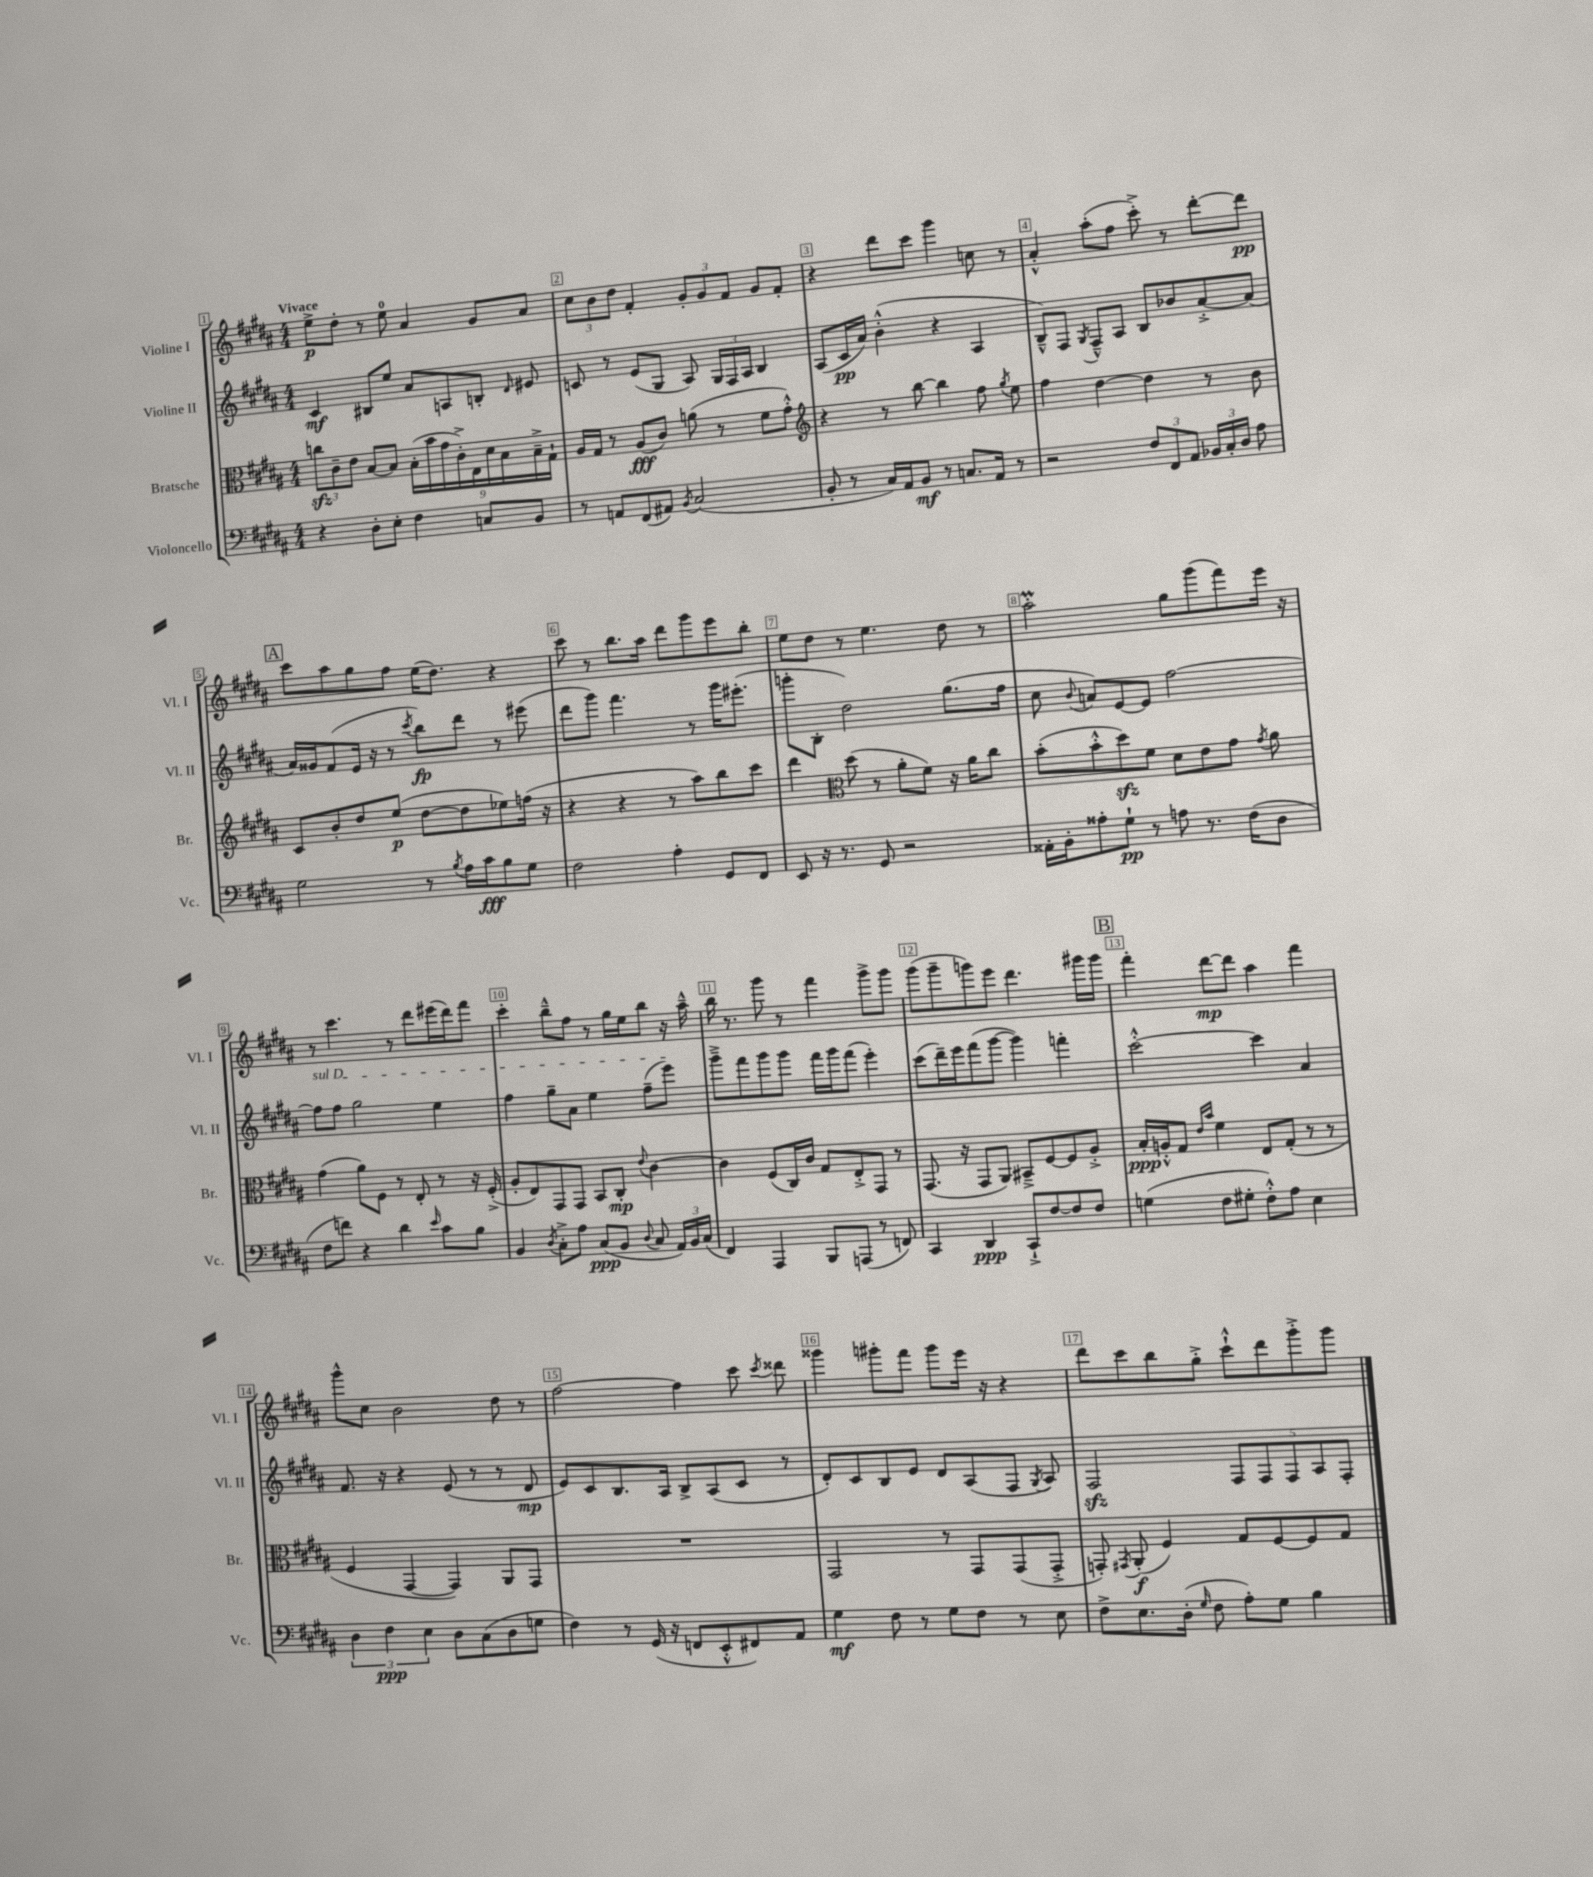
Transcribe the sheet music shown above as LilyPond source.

<<
\new StaffGroup <<
\new Staff = "s0" \with { instrumentName = "Violine I" shortInstrumentName = "Vl. I" } {
    \clef treble \key b \major \numericTimeSignature \time 4/4 \tempo "Vivace"
    \autoBeamOff e''8[->\p dis''8]-. r8 e''8-0 ais'4 gis'8[ ais'8] |
    \tuplet 3/2 { cis''8[ b'8 dis''8] } fis'4-. \tuplet 3/2 { gis'8[-. gis'8 fis'8] } gis'8[ fis'8]-. |
    r4 dis'''8[ cis'''8] gis'''4 c''8 r8 |
    ais'4-.-^ ais''8[-.( fis''8] cis'''8-.->) r8 dis'''8[~-. dis'''8]\pp |
    \mark \markup { \box "A" } cis'''8[ ais''8 gis''8 fis''8] e''16[( dis''8.]) r4 |
    cis'''8 r8 b''8.[ ais''16] dis'''8[ gis'''8 e'''8 b''8]-. |
    e''8[ dis''8] r8 e''4. dis''8 r8 |
    ais''2-.\prall gis''8[ gis'''8( fis'''8) e'''16] r16 |
    r8 cis'''4. r8 dis'''8[ eis'''16( dis'''16) fis'''8] |
    cis'''4-. b''8[---^ fis''8] r8 gis''16[ e''16 b''8] r16 ais''16---^ |
    b''16 r8. gis'''8 r8 fis'''4 gis'''8[-> gis'''8] |
    gis'''8[( gis'''8-- g'''8) e'''8] dis'''4. gis'''16[ gis'''16] |
    \mark \markup { \box "B" } fis'''4-. dis'''8[~\mp dis'''8] ais''4 fis'''4 |
    gis'''8[-^ cis''8] b'2 dis''8 r8 |
    fis''2~ fis''4 cis'''8 \acciaccatura { cis'''8 } disis'''8 |
    gisis'''4 gis'''8[-. fis'''8] gis'''8[ e'''16] r16 r4 |
    dis'''8[ cis'''8 b''8 gis''8]-.-> cis'''8[-!-^ dis'''8 gis'''8-.-> gis'''8] \bar "|." |
}
\new Staff = "s1" \with { instrumentName = "Violine II" shortInstrumentName = "Vl. II" } {
    \clef treble \key b \major \numericTimeSignature \time 4/4
    \autoBeamOff cis'4\mf bis8[ e''8] ais'8[ a8 b8]-. \grace { dis'16 } eis'8 |
    c'8 r8 e'8[( gis8] ais8) \tuplet 3/2 { gis16[ fis16 ais16] } b4 |
    ais8[( cis'16\pp ais'16]) b'4-.-^( r4 ais4 |
    b8[---^) fis8] \acciaccatura { gis8 } fis8[---^ ais8] b8[ bes'8 ais'8~-.-> ais'8]( |
    \mark \markup { \box "A" } ais'16[) gisis'16 fis'8( e'16] r16 r8 \acciaccatura { cis'''8 } b''8[\fp) dis'''8] r8 eis'''8( |
    dis'''8[ gis'''8]) fis'''4. r8 gis'''16[ eis'''8.]-.( |
    g'''8[-. b8]-. dis''2) gis''8.[( fis''16] |
    cis''8 \appoggiatura { b'8 } a'8[) e'8~ e'8] fis''2~ |
    \once \override TextSpanner.bound-details.left.text = \markup { \italic "sul D" } fis''8[\startTextSpan fis''8] gis''2 e''4 |
    fis''4 gis''8[-- ais'8] e''4 fis''8[--( e'''8]\stopTextSpan) |
    gis'''8[---> fis'''8 gis'''8 gis'''8] fis'''16[ gis'''16 fis'''8]( e'''4-.) |
    cis'''8[( dis'''16--) e'''16 fis'''8( gis'''8]~ gis'''4) f'''4-. |
    \mark \markup { \box "B" } cis'''2~-.-^ cis'''4 ais'4 |
    fis'8. r16 r4 e'8( r8 r8 dis'8\mp |
    e'8[) cis'8 b8. ais16] b8[-> ais8( cis'8] r8 |
    dis'8[-.) cis'8 b8 e'8] dis'8[ ais8( fis8] \acciaccatura { gis8 } ais8) |
    fis2\sfz \tuplet 5/4 { fis8[ fis8 fis8 ais8 fis8]-. } \bar "|." |
}
\new Staff = "s2" \with { instrumentName = "Bratsche" shortInstrumentName = "Br." } {
    \clef alto \key b \major \numericTimeSignature \time 4/4
    \autoBeamOff \tuplet 3/2 { c''8[\sfz cis'8-- e'8] } b8[~ b8] \tuplet 9/8 { b16[-.( b'16 gis'16 cis'16-.->) e16 dis'16 b16 b16---> gis16]-! } |
    ais16[ gis16] r8 ais8[\fff( cis'8]) a'8( r8 fis'8[ gis'8]-.-^) |
    \clef treble r4 r8 b''8~ b''4 fis''8 \acciaccatura { gis''8 } e''8 |
    fis''4 dis''4~ dis''4 r8 b'8 |
    \mark \markup { \box "A" } cis'8[ b'8-. dis''8 e''8]\p( dis''8[~ dis''8 ees''8) f''16]( r16 |
    r4 r4 r8 ais''8[) b''8 cis'''8] |
    dis'''4 \clef alto dis''8( r8 ais'8[-. fis'8]) r16 ais'16[ cis''8] |
    b'8[-.( b'8-.-^ dis''8\sfz) fis'8] dis'8[ e'8 gis'8] \acciaccatura { gis'8 } ais'8 |
    gis'4( ais'8[) fis8] r8 e8-. r8 r16 fis16-.->( |
    ais8[-. e8) gis,8 gis,8] b,8[ cis8]-.\mp \appoggiatura { e'8 } cis'4~ |
    cis'4 fis8[( cis16) cis'16] gis8[ e8-.-> gis,8] r8 |
    gis,8.( r16 gis,8[ ais,8]) bis,8[---> fis8~ fis8 ais8]-.-> |
    \mark \markup { \box "B" } b16[-.\ppp a16-.-^ gis8] \grace { e'16[ b'16] } fis'4 e8[ gis8]-.( r8 r8 |
    fis4 gis,4~ gis,4) ais,8[ gis,8] |
    R1 |
    gis,2 r8 gis,8[ gis,8( gis,8]-.-> |
    g,8-.) \acciaccatura { gis,8 } ais,8-.\f( fis4) gis8[ fis8~ fis8 gis8] \bar "|." |
}
\new Staff = "s3" \with { instrumentName = "Violoncello" shortInstrumentName = "Vc." } {
    \clef bass \key b \major \numericTimeSignature \time 4/4
    \autoBeamOff r4 dis8[-. e8]-. fis4 c8[ b,8] |
    r8 a,8[ fis,8( ais,8]) \acciaccatura { b,8 } cis2( |
    b,8-. r8 cis16[) ais,16 b,8]\mf r8 c8.[ ais,16] r8 |
    r2 \tuplet 3/2 { fis8[ fis,8 ais,8] } \tuplet 3/2 { bes,16[ cis16-. dis16] } ais8 |
    \mark \markup { \box "A" } gis2 r8 \acciaccatura { b8 } ais16[ cis'16\fff b8 gis8] |
    fis2 ais4-. gis,8[ fis,8] |
    e,8 r16 r8. gis,8 r2 |
    aisis,16[-. b,16-. aisis8-. gis8]-!\pp r8 a8 r8. fis16[( dis8] |
    fis8[ f'8]) r4 dis'4 \grace { e'16 } cis'8[ b8] |
    b,4 \acciaccatura { dis8 } cis8[-.-> ais8] cis8[\ppp( b,8] \appoggiatura { dis8 } cis8 \tuplet 3/2 { ais,16[) b,16 cis16]( } |
    fis,4) ais,,4 b,,8[ a,,8]( r8 f,8) |
    cis,4 dis,4\ppp cis,8[-!-> fis8~ fis8 fis8] |
    \mark \markup { \box "B" } g4( fis8[ gis8]-. fis8[-.-^) ais8] e4 |
    \tuplet 3/2 { dis4 fis4\ppp e4 } dis8[ cis8( dis8 g8] |
    fis4) r8 gis,16( r16 f,8[ e,8-.-^ fis,8) ais,8] |
    gis4\mf fis8 r8 gis8[ fis8] r8 e8 |
    fis8[-> e8. dis16]-.( \grace { gis16 } fis8 ais8[-.) gis8] b4 \bar "|." |
}
>>
>>
\layout { \context { \Score \override BarNumber.break-visibility = ##(#f #t #t) barNumberVisibility = #all-bar-numbers-visible \override BarNumber.stencil = #(make-stencil-boxer 0.1 0.3 ly:text-interface::print) } }
